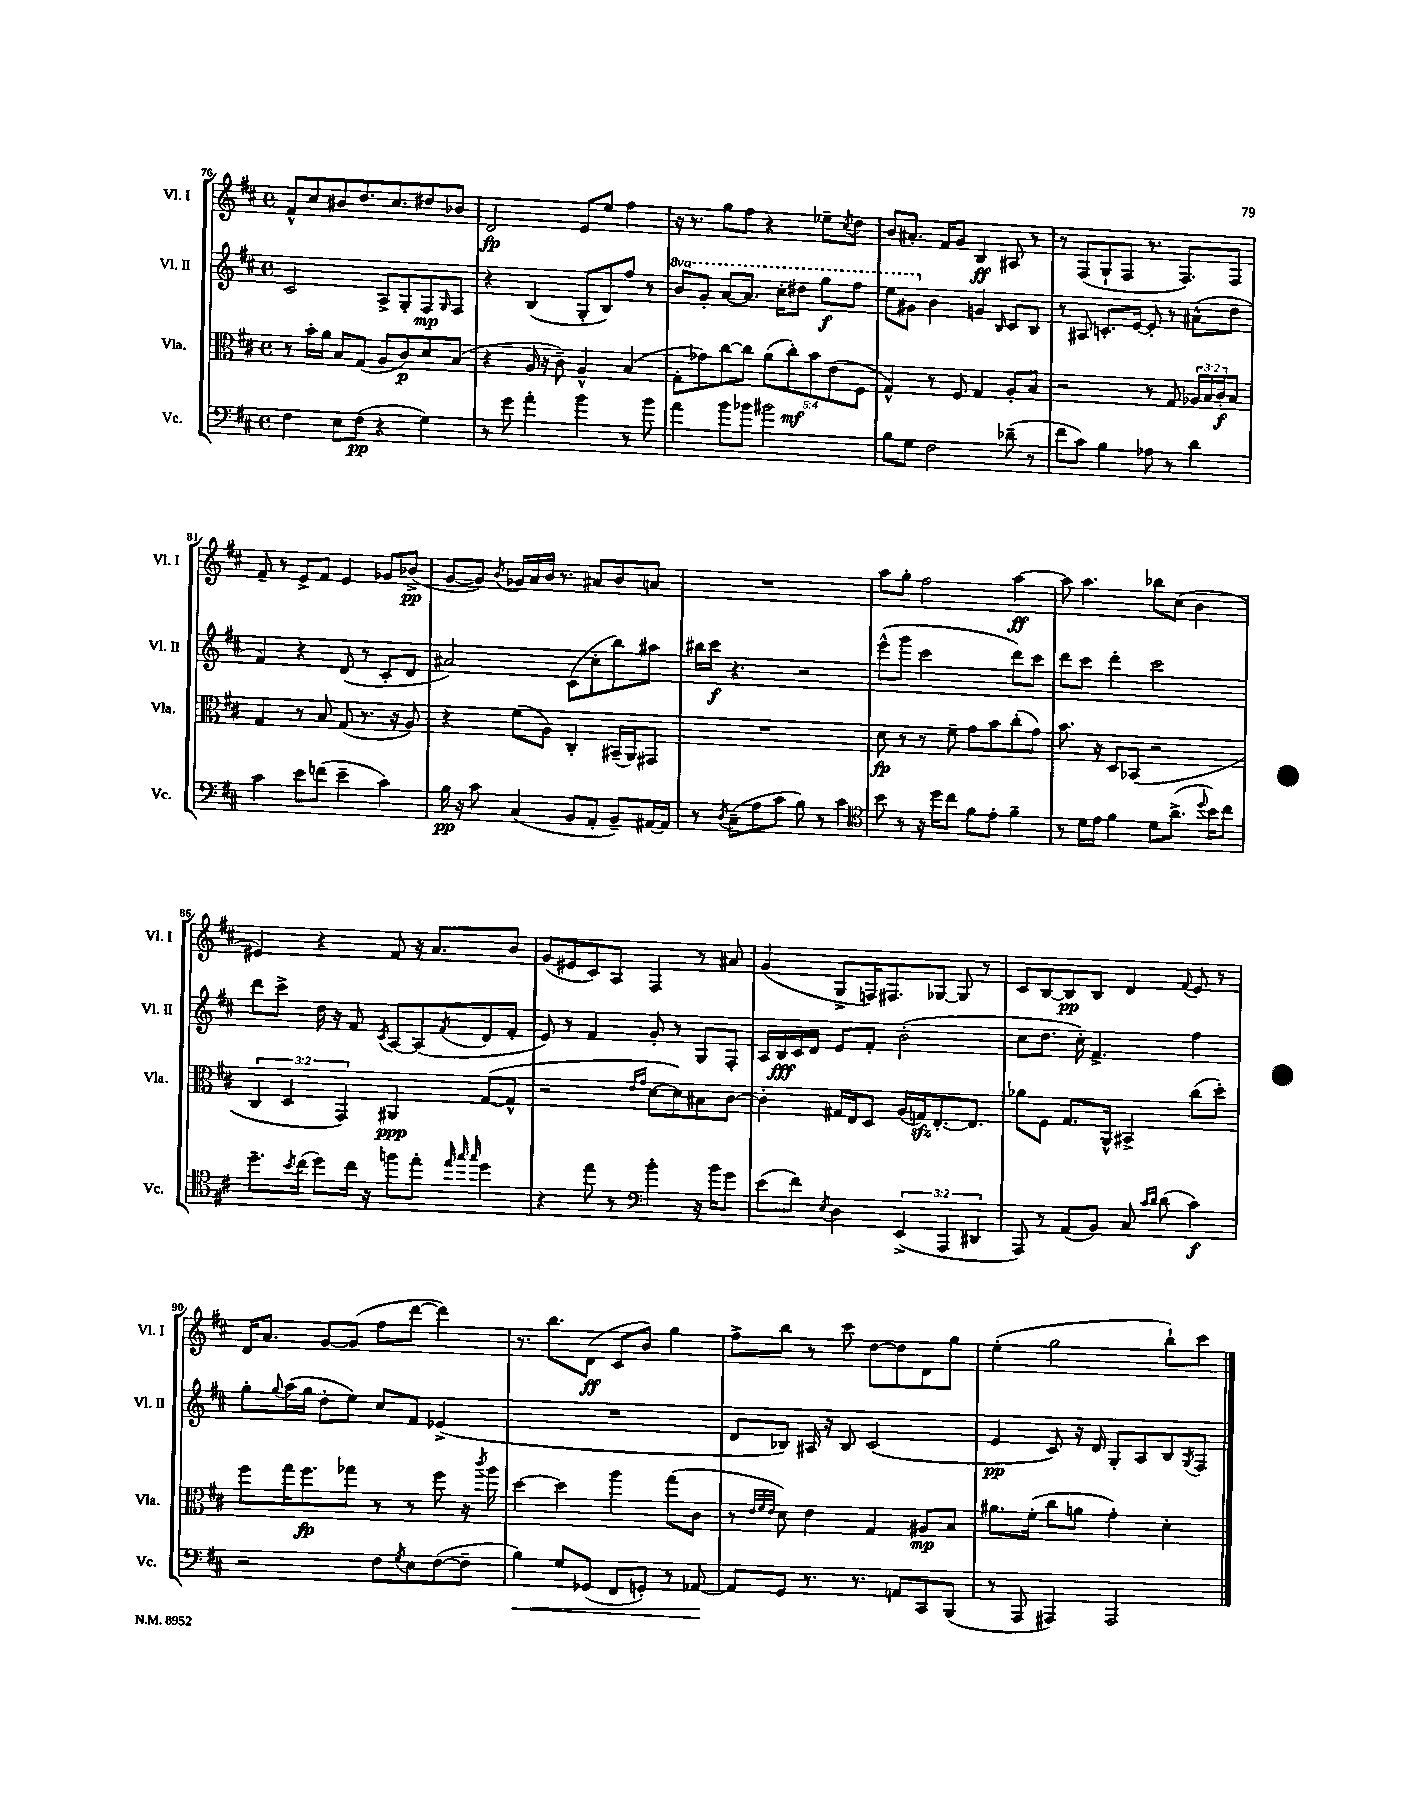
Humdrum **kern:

**kern	**kern	**kern	**kern
*staff4	*staff3	*staff2	*staff1
*clefF4	*clefC3	*clefG2	*clefG2
*k[f#c#]	*k[f#c#]	*k[f#c#]	*k[f#c#]
*M4/4	*M4/4	*M4/4	*M4/4
*met(c)	*met(c)	*met(c)	*met(c)
4F#	8r	2c#	8f#^^
.	16b'	.	8cc#
.	16a	.	.
8E	8B	.	8b#
(8F#	(8G	.	8.dd
4r	8A	8A^	.
.	.	.	8.cc#
.	8c#)	8G'	.
4G)	8d	8F#	8dd#
.	.	16qqG	.
.	(8B	8F#	8b-
=	=	=	=
8r	4r	4r	2d
8g	.	.	.
4a'	16A	(4B	.
.	16r	.	.
.	8c#~)	.	.
4b	4A^^	8G'	8e
.	.	8B)	8ee
8r	(4B	8ff#	4ff#
8b	.	8r	.
=	=	=	=
4a	8G'	8bb	16r
.	.	.	8.r
.	8g-)	8gg'	.
8b	[8cc#	[8aa	8gg
8b-	8cc#]	8.aa]	8ff#
2b#	(10a	.	4r
.	.	16ccc#'	.
.	10cc#')	.	.
.	.	8ddd#	.
.	10b	.	.
.	.	8ggg	8ee-~
.	(10e	.	.
.	.	.	8qcc#
.	.	8fff#	8dd
.	10F#	.	.
=	=	=	=
8B	4G^^)	8eee	8b
8G	.	8gg#	8.a#'
2F#	8r	4b	.
.	.	.	16f#
.	8F#	.	8g
.	4G	4g	4B
.	.	16qqB	.
(8d-~	8A'	8c#	8A#
8r	8B	8B	8r
=	=	=	=
8f#	2r	8r	8r
8c#)	.	8A#	(8F#
4B	.	8.c'	8G`
.	.	.	8F#
.	.	[16e	.
8A-	8r	8e']	8.r
8r	8G	8r	.
.	.	.	8.F#)
4d	24A-	(8a#^^	.
.	24B	.	.
.	24c#'	.	.
.	8B	8dd	8F#
=	=	=	=
4c#	4G	4f#)	8f#~
.	.	.	8r
8e	8r	4r	8e^
(8f	8B	.	8f#
4e~	(8G	(8d	4e
.	8.r	8r	.
4c#)	.	8c#'	8g-
.	16r	.	.
.	8A)	8d	(8b-^
=	=	=	=
16B	4r	2a#)	[8g
16r	.	.	.
8c#	.	.	8g])
.	.	.	8qb
(4C#	(8f#	.	16g-
.	.	.	16a
.	8A)	.	16b
.	.	.	8.r
8BB	4C#'	(8c#	.
8AA'	.	8cc#'	8a#
8BB~)	(16BB#~	8bb)	8b
.	16AA)	.	.
[16AA#	8GG#	8aa#	8a
16AA#]	.	.	.
=	=	=	=
8r	1r	16bb#	1r
.	.	16ccc#	.
8qD	.	.	.
(8C#~	.	4.r	.
8A	.	.	.
8c#	.	.	.
8B)	.	2r	.
8r	.	.	.
4c#	.	.	.
=	=	=	=
*clefC4	*	*	*
8b	8d	(8eee^^	8aa
8r	8r	8ggg	8gg'
16r	8r	2ccc#	2ff#
16dd	.	.	.
8cc#	8f#~	.	.
8f#	8g	.	.
8e'	8b	.	.
4f#~	(8cc#'	8ddd)	[4aa
.	8g)	8ccc#	.
=	=	=	=
8r	8.b	8ddd	8aa]
16d	.	8ccc#	4.aa
16e	16r	.	.
4f#	8D	4ddd'	.
.	(8BB-	.	.
8d	2r	2ccc#	8bb-
(8.a^	.	.	(8cc#
.	.	.	4b
8qqdd	.	.	.
16b)	.	.	.
8cc#	.	.	.
=	=	=	=
8.dd~	6C#	8ddd	4e#)
.	.	8ccc#^	.
.	6D	.	.
8qb	.	.	.
(16cc#	.	.	.
8dd)	.	16dd	4r
.	.	16r	.
.	6GG)	.	.
16cc#	.	8f#	.
16r	.	.	.
.	.	8qc#	.
8ff	4AA#	[8A	8f#
8ee'	.	(8A]	16r
.	.	.	8.a
32qqee	.	.	.
32qqgg	.	.	.
32qqgg	.	8qf#	.
4dd	([8G	8d	.
.	8G^^]	8f#'	8b
=	=	=	=
4r	2r	8e)	(8g
.	.	8r	8e#
8ee	.	4f#	8c#)
8r	.	.	8A
*clefF4	*	*	*
.	16qqe	.	.
.	16qqg	.	.
4b'	[8d	8g'	4F#
.	8d])	8r	.
16r	8B#	8G	8r
16b	.	.	.
8g	[8c#	8F#'	8a#
=	=	=	=
(8e	4c#']	16A	(4g
.	.	16B	.
8f#)	.	16c#	.
.	.	16d	.
8qE	.	.	.
4D	16G#	8e	8G^
.	16E	.	.
.	8D	8f#'	16F)
.	.	.	8.F#
(6EE^	(16A	(2b'	.
.	16G)	.	.
.	[8.E'	.	[8G-
6AAA	.	.	.
.	.	.	8G-]
.	8.E]	.	.
6DD#	.	.	.
.	.	.	8r
=	=	=	=
8AAA)	8a-	8cc#	8c#
8r	8F#	8.dd	[8B
(8AA	8.G	.	8B]
.	.	16cc#')	.
8BB)	.	4.f#^	8B
.	16AA^^	.	.
8C#	4BB#^	.	4d
16qqc#	.	.	.
16qqd	.	.	.
(8d	.	.	.
.	.	.	8qqf#
4c#)	(8cc#	4ff#	8e
.	8dd')	.	8r
=	=	=	=
2r	8ff#	8gg'	16d
.	.	.	8.a
.	.	8qqgg	.
.	16gg	(16aa	.
.	8.ff#	16gg	.
.	.	8dd'	[8g
.	8gg-	8ee)	(8g]
8F#	8r	8cc#	8ff#
8qG	.	.	.
8E	8r	8f#	[8ddd
([8F#	8ff#	(4e-^	4ddd])
8F#~]	16r	.	.
.	8qccc#	.	.
.	16aa	.	.
=	=	=	=
4B)	[4dd	1r	8.r
.	.	.	8.bb
8G	4dd]	.	.
(8GG-	.	.	(8d
8FF#	4aa	.	8c#
8GG')	.	.	8b)
8r	(8gg	.	4gg
[8AA-	8c#	.	.
=	=	=	=
8AA-]	8r	8d	8ff#^
.	32qqe	.	.
.	32qqf#	.	.
.	32qqe	.	.
8GG	8d)	8B-)	8bb
8.r	4e	16A#	8r
.	.	16r	.
.	.	8B-	8ccc#
8.r	.	.	.
.	4G	(2c#	[8dd
8AA	.	.	8dd]
8CC#	8A#	.	8d
(8BBB	8B	.	8gg
=	=	=	=
8r	8.a#	4e	(4ee'
8AAA	.	.	.
.	(16f#'	.	.
4AAA#)	8cc#	8c#)	2gg
.	8a	16r	.
.	.	16d	.
2AAA#	4g')	8G'	.
.	.	8A	.
.	4d'	8B	8bb`)
.	.	8qG	.
.	.	8F#	8ccc#
==	==	==	==
*-	*-	*-	*-
